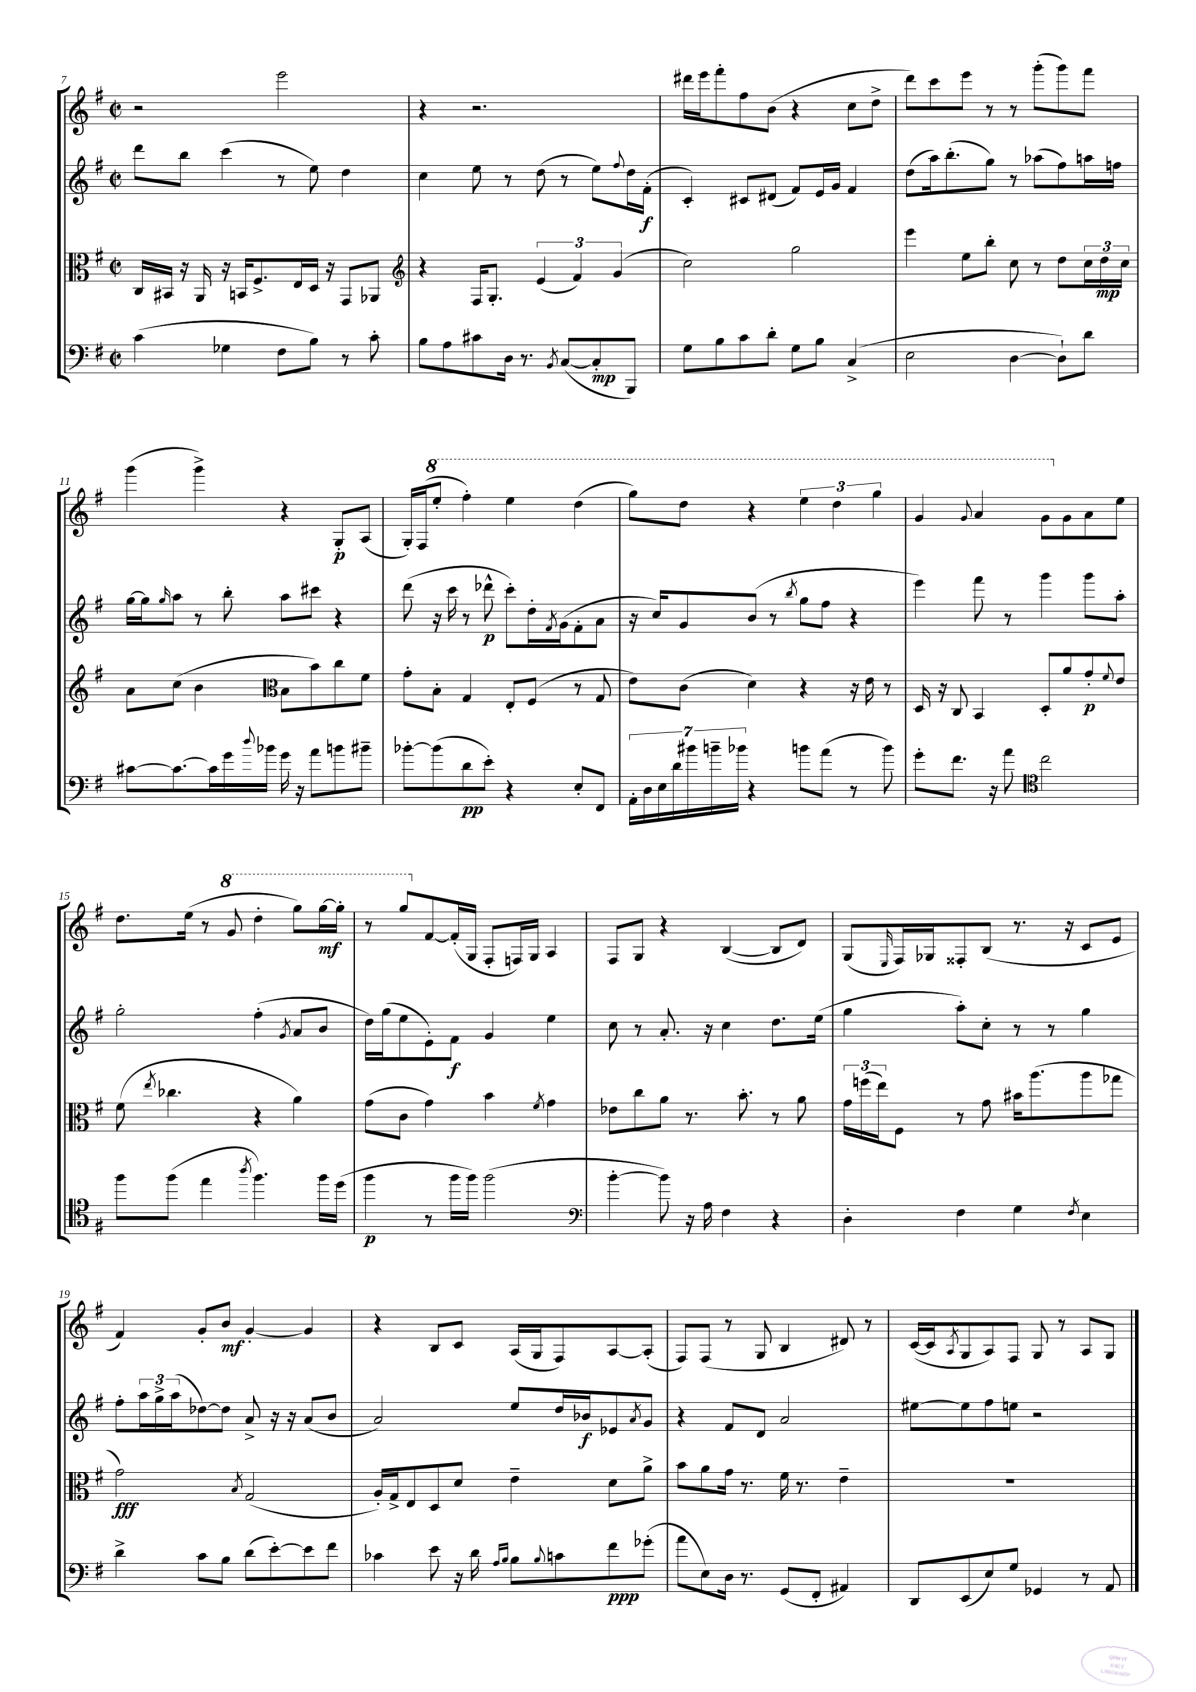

**kern	**kern	**kern	**kern
*staff4	*staff3	*staff2	*staff1
*clefF4	*clefC3	*clefG2	*clefG2
*k[f#]	*k[f#]	*k[f#]	*k[f#]
*M2/2	*M2/2	*M2/2	*M2/2
*met(c|)	*met(c|)	*met(c|)	*met(c|)
(4c\	16C/LL	8ddd\L	2r
.	16BB#/JJ	.	.
.	16r	8bb\J	.
.	16AA/	.	.
4G-\	16r	(4ccc\	.
.	16BB/LK	.	.
.	8.F#^/	.	.
8F#\L	.	8r	2eee\
.	16E/L	.	.
8B\J)	16D/JJ	8ee\)	.
.	16r	.	.
8r	8GG/L	4dd\	.
8c'\	8AA-/J	.	.
=	=	=	=
*	*clefG2	*	*
8B\L	4r	4cc\	4r
8A\	.	.	.
8c#\	16F#/LK	8ee\	2.r
.	8.G'/J	.	.
16D\Jk	.	8r	.
8.r	.	.	.
.	(6e/	(8dd\	.
8qBB/	.	.	.
([8C/L	.	8r	.
.	6f#/)	.	.
8C'/]	.	8ee\L)	.
.	(6g/	.	.
.	.	8qqff#/	.
8BBB/J)	.	16dd\L	.
.	.	(16f#'\JJ	.
=	=	=	=
8G\L	2cc\)	4c'/)	16ddd#\LL
.	.	.	16eee\J
8B\	.	.	8fff#'\
8c\	.	8c#/L	8ff#\
8d'\J	.	(8d#/J	(8b\J
8G\L	2gg\	8f#/L)	4r
8B\J	.	16e/L	.
.	.	16g/JJ	.
(4C^/	.	4f#/	8cc\L
.	.	.	8dd^\J
=	=	=	=
2E\	4eee\	(8dd\L	8ddd\L)
.	.	16aa\k)	8ccc\
.	.	(8.bb'\	.
.	8ee\L	.	8eee\J
.	8bb'\J	8gg\J)	8r
[4D\	8cc\	8r	8r
.	8r	(8aa-\L	(8ggg'\L
8D`\]L)	8dd\L	8ff#\)	8ggg\)
8d\J	24cc\L	16aa\L	8fff#\J
.	24dd\	.	.
.	.	16ff\JJ	.
.	24cc\JJ	.	.
=	=	=	=
[8c#\L	8a\L	[16gg\LL	(4ggg\
.	.	16gg\]J	.
.	.	16qqgg/	.
8.c#\_	(8cc\J	8aa\J	.
.	4b\	8r	4ggg^\)
16c#\]L	.	.	.
16g\	.	8bb'\	.
8qqdd/	.	.	.
16b-\JJ	.	.	.
*	*clefC3	*	*
16g\	8B\L	8aa\L	4r
16r	.	.	.
8a\L	8b\)	8ccc#\J	.
8b\	8cc\	4r	8G'/L
8b#~\J	8f#\J	.	(8A/J
=	=	=	=
[8b-'\L	8g'\L	(8ddd\	16G'/LL)
.	.	.	(16F#/J
(8b-\]	8B'\J	16r	8eee'/J
.	.	16ccc\	.
8d\	4G/	8r	4fff#'\)
8e'\J)	.	8ddd-^^\	.
4r	8E'/L	8ccc'\L)	4eee\
.	(8F#/J	16dd'\L	.
.	.	8qf#/	.
.	.	(16g\J	.
8E'/L	8r	8f#'\	(4ddd\
8FF#/J	8G/	8a\J	.
=	=	=	=
28AA'\LL	8e\L)	16r	8ggg\L)
28D\	.	.	.
.	.	16cc/LK)	.
28E\	.	.	.
28d\	.	.	.
.	(8c\J	8g/	8ddd\J
28b#\	.	.	.
28b~\	.	.	.
28b-\JJ	.	.	.
4r	4d\)	(8b/J	4r
.	.	8r	.
.	.	8qbb/	.
8b\L	4r	8gg\L	6eee\
(8a\J	.	8ff#\J	.
.	.	.	6ddd\
8r	16r	4r	.
.	16e\	.	.
.	.	.	6ggg\
8b\)	8r	.	.
=	=	=	=
8g'\L	16D/	4eee\)	4gg/
.	16r	.	.
8.f#\J	8C/	.	.
.	.	.	8qqgg/
.	4BB/	8fff#\	4aa/
16r	.	.	.
8a\	.	8r	.
*clefC4	*	*	*
2cc\	8D'/L	4ggg\	8gg\L
.	8a/	.	8g\
.	8g'/	8ggg\L	8a\
.	8qqf#/	.	.
.	8e/J	8aa'\J	8ee\J
=	=	=	=
8ff#\L	(8f#\	2gg'\	8.dd\L
.	8qee/	.	.
(8ff#\J	4.cc-\	.	.
.	.	.	(16ee\Jk
4ee\	.	.	8r
.	.	.	8gg/
8qaa/	.	.	.
4.ff#\)	4r	(4ff#'\	4ddd'\
.	.	8qg/	.
.	4a\)	8a/L	8ggg\L)
16ff#\LL	.	8b/J	[16ggg\L
(16dd\JJ	.	.	16ggg'\]JJ
=	=	=	=
4ff#\	(8g\L	16dd\LL)	8r
.	.	(16gg\J	.
.	8c\J	8ee\	8ggg/L
8r	4g\)	8e'\)	[8f#/
16ff#\LL	.	8f#\J	(16f#'/]L
16ff#\JJ)	.	.	16G/JJ
(2ff#\	4b\	4g/	8F#'/L
.	.	.	16F/L)
.	.	.	16G/JJ
.	8qf#/	.	.
.	4g\	4ee\	4A/
=	=	=	=
*clefF4	*	*	*
[4b'\	8e-\L	8cc\	8F#/L
.	8cc\	8r	8G/J
8b\])	8a\J	8.a'/	4r
16r	8.r	.	.
16A\	.	16r	.
4F#\	.	4cc\	([4B/
.	8.b'\	.	.
4r	8r	8.dd\L	8B/]L
.	8a\	.	8d/J)
.	.	(16ee\Jk	.
=	=	=	=
4D'\	24g\LL	4gg\	(8G/L
.	(24ff\	.	.
.	24ee\J)	.	.
.	.	.	16qqE/
.	8F#\J	.	16F#/L)
.	.	.	16G-/J
4F#\	8r	8aa'\L)	8F##'/
.	8g\	8cc'\J	(8B/J
4G\	16b#\LK	8r	8.r
.	(8.aa\	.	.
.	.	8r	.
.	.	.	16r
8qF#/	.	.	.
4E\	8aa\	4gg\	8c/L
.	8gg-\J	.	8e/J
=	=	=	=
4d^\	2g\)	8ff#'\L	4f#/)
.	.	24aa\L	.
.	.	24gg^\	.
.	.	(24aa\J	.
8c\L	.	[8dd-\)	8g'/L
8B\J	.	8dd-\]J	8b/J
.	8qB/	.	.
(8d\L	(2G/	8a^/	[4g'/
[8e'\)	.	16r	.
.	.	16r	.
8e\]	.	(8a/L	4g/]
8f#\J	.	8b/J	.
=	=	=	=
4c-\	16A'/LL)	2a/)	4r
.	16G^/J	.	.
.	8E/	.	.
8e\	8D/	.	8B/L
16r	8d/J	.	8c/J
16d\	.	.	.
16qqA/LL	.	.	.
16qqB/JJ	.	.	.
8B\L	4e~\	8ee/L	(16A/LL
.	.	.	16G/J
8qqB/	.	.	.
8c\	.	16dd/L	8F#/)
.	.	16b-/J	.
8f#\	8d\L	8e-/	[8A/
.	.	8qa/	.
(8g-'\J	8a^\J	8g/J	(8A'/]J
=	=	=	=
8a\L	8b\L	4r	8F#/L)
8E\)	8a\	.	(8F#/J
16D\Jk	16g\Jk	8f#/L	8r
8.r	8.r	.	.
.	.	8d/J	8G/
(8GG/L	16f#\	2a/	4B/
.	8.r	.	.
8FF#'/J	.	.	.
4AA#/)	4e~\	.	8d#/)
.	.	.	8r
=	=	=	=
8DD/L	1r	[8ee#\L	([16c/LL
.	.	.	16c/]J
.	.	.	8qA/
(8EE/	.	8ee#\]	8G/
8E/)	.	8ff#\	8A/)
8G/J	.	8ee\J	8F#/J
4GG-/	.	2r	8G/
.	.	.	8r
8r	.	.	8A/L
8AA/	.	.	8G/J
==	==	==	==
*-	*-	*-	*-
